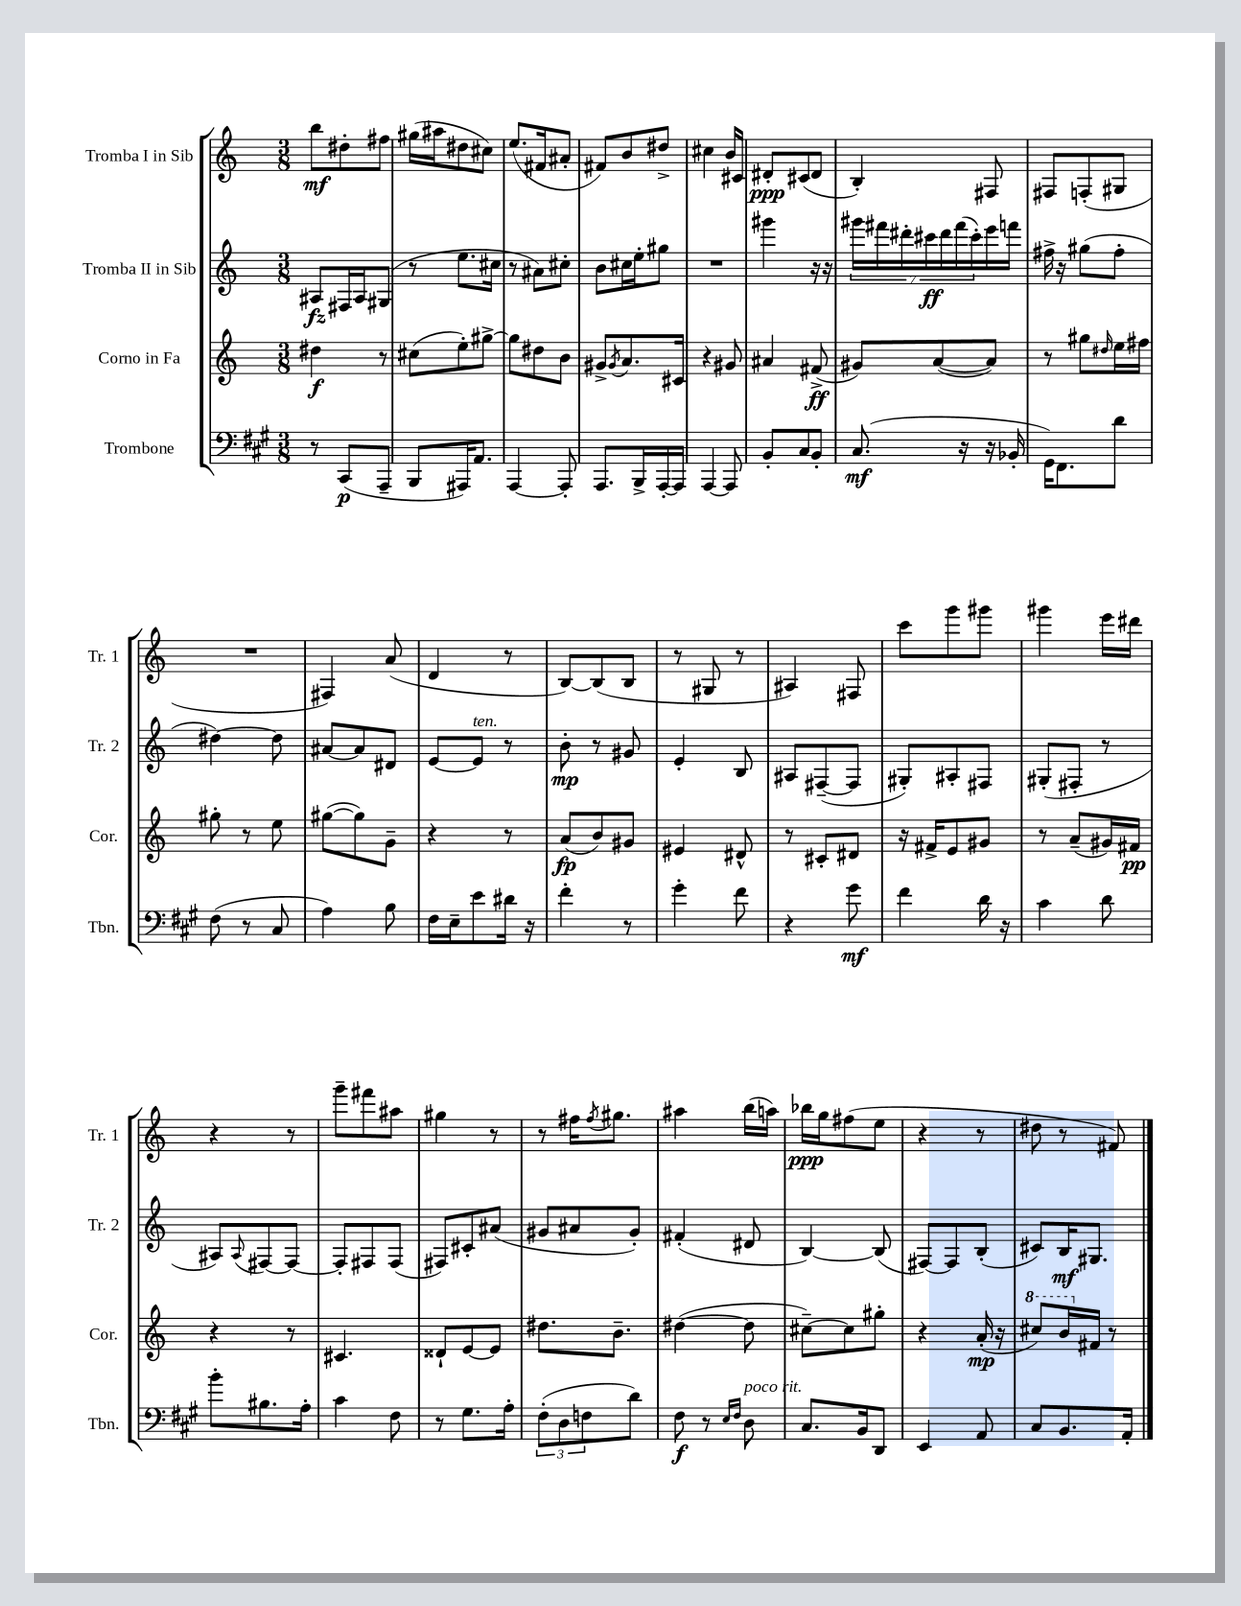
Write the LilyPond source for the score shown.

<<
\new StaffGroup <<
\new Staff = "s0" \with { instrumentName = "Tromba I in Sib" shortInstrumentName = "Tr. 1" } {
    \clef treble \key c \major \numericTimeSignature \time 3/8
    b''8\mf dis''8-. fis''8 |
    gis''16( ais''16 dis''8 cis''8) |
    e''8.( fis'16 ais'8-. |
    fis'8) b'8 dis''8-> |
    cis''4 b'16 cis'16 |
    dis'8-.\ppp cis'8( dis'8 |
    b4-.) fis8 |
    fis8 f8-.( gis8 |
    R4. |
    fis4) a'8( |
    d'4 r8 |
    b8~) b8( b8 |
    r8 gis8 r8 |
    ais4) fis8 |
    c'''8 g'''8 gis'''8 |
    gis'''4 e'''16 dis'''16 |
    r4 r8 |
    g'''8-- fis'''8 ais''8 |
    gis''4 r8 |
    r8 fis''16 \acciaccatura { fis''8 } gis''8. |
    ais''4 b''16( a''16) |
    bes''16\ppp g''16 fis''8( e''8 |
    r4 r8 |
    dis''8 r8 fis'8) \bar "|." |
}
\new Staff = "s1" \with { instrumentName = "Tromba II in Sib" shortInstrumentName = "Tr. 2" } {
    \clef treble \key c \major \numericTimeSignature \time 3/8
    ais8\fz fis16 ais16 gis8( |
    r8 e''8. cis''16 |
    r8 ais'8) cis''8-. |
    b'8 cis''16 e''16-. gis''8 |
    R4. |
    gis'''4 r16 r16 |
    \tuplet 7/4 { gis'''16 fis'''16 dis'''16-. cis'''16\ff dis'''16 fis'''16( cis'''16-.) } e'''16 f'''16 |
    fis''16-> r16 gis''8( fis''8-. |
    dis''4~) dis''8 |
    ais'8~ ais'8 dis'8 |
    e'8~ e'8^\markup { \italic "ten." } r8 |
    b'8-.\mp r8 gis'8 |
    e'4-. b8 |
    ais8 fis8~--( fis8 |
    gis8-.) ais8-. fis8 |
    gis8-.( fis8-. r8 |
    ais8) \appoggiatura { ais8 } fis8~ fis8~ |
    fis8-. fis8 fis8( |
    fis8) cis'8-. ais'8( |
    gis'8 ais'8 gis'8-.) |
    fis'4-.( dis'8 |
    b4~) b8( |
    fis8~) fis8 b8-.( |
    cis'8) b16\mf gis8. \bar "|." |
}
\new Staff = "s2" \with { instrumentName = "Corno in Fa" shortInstrumentName = "Cor." } {
    \clef treble \key c \major \numericTimeSignature \time 3/8
    dis''4\f r8 |
    cis''8( e''8-.) gis''8~-> |
    gis''8 dis''8 b'8 |
    gis'8-> \acciaccatura { gis'8 } a'8. cis'16 |
    r4 gis'8 |
    ais'4 fis'8->\ff( |
    gis'8) a'8~( a'8) |
    r8 gis''8 \grace { dis''16 } e''16 fis''16 |
    gis''8-. r8 e''8 |
    gis''8~( gis''8) g'8-- |
    r4 r8 |
    a'8\fp( b'8) gis'8 |
    eis'4 dis'8-^ |
    r8 cis'8-. dis'8 |
    r16 fis'16-> e'8 gis'8 |
    r8 a'8--( gis'16) fis'16\pp |
    r4 r8 |
    cis'4. |
    disis'8-! e'8~ e'8 |
    dis''8. b'8.-- |
    dis''4~( dis''8 |
    cis''8~--) cis''8 gis''8-. |
    r4 a'16-.\mp( r16 |
    \ottava #1 cis'''8) b''16 \ottava #0 fis'16 r8 \bar "|." |
}
\new Staff = "s3" \with { instrumentName = "Trombone" shortInstrumentName = "Tbn." } {
    \clef bass \key a \major \numericTimeSignature \time 3/8
    r8 cis,8\p( a,,8-- |
    b,,8 ais,,16) a,8. |
    a,,4~ a,,8-. |
    a,,8. b,,16-> a,,16~-. a,,16 |
    a,,4~ a,,8 |
    b,8-. cis8 b,8-. |
    cis8.\mf( r16 r16 bes,16-. |
    gis,16) fis,8. d'8 |
    fis8( r8 cis8 |
    a4) b8 |
    fis16 e16-- e'8 dis'16 r16 |
    fis'4-. r8 |
    gis'4-. fis'8 |
    r4 gis'8\mf |
    fis'4 d'16 r16 |
    cis'4 d'8 |
    b'8-. bis8. a16-. |
    cis'4 fis8 |
    r8 gis8. a16-. |
    \tuplet 3/2 { fis8-.( d8 f8 } d'8) |
    fis8\f r8 \grace { e16 fis16 } d8^\markup { \italic "poco rit." } |
    cis8. b,16 d,8 |
    e,4 a,8 |
    cis8 b,8. a,16-. \bar "|." |
}
>>
>>
\layout { \context { \Score \remove "Bar_number_engraver" } }
